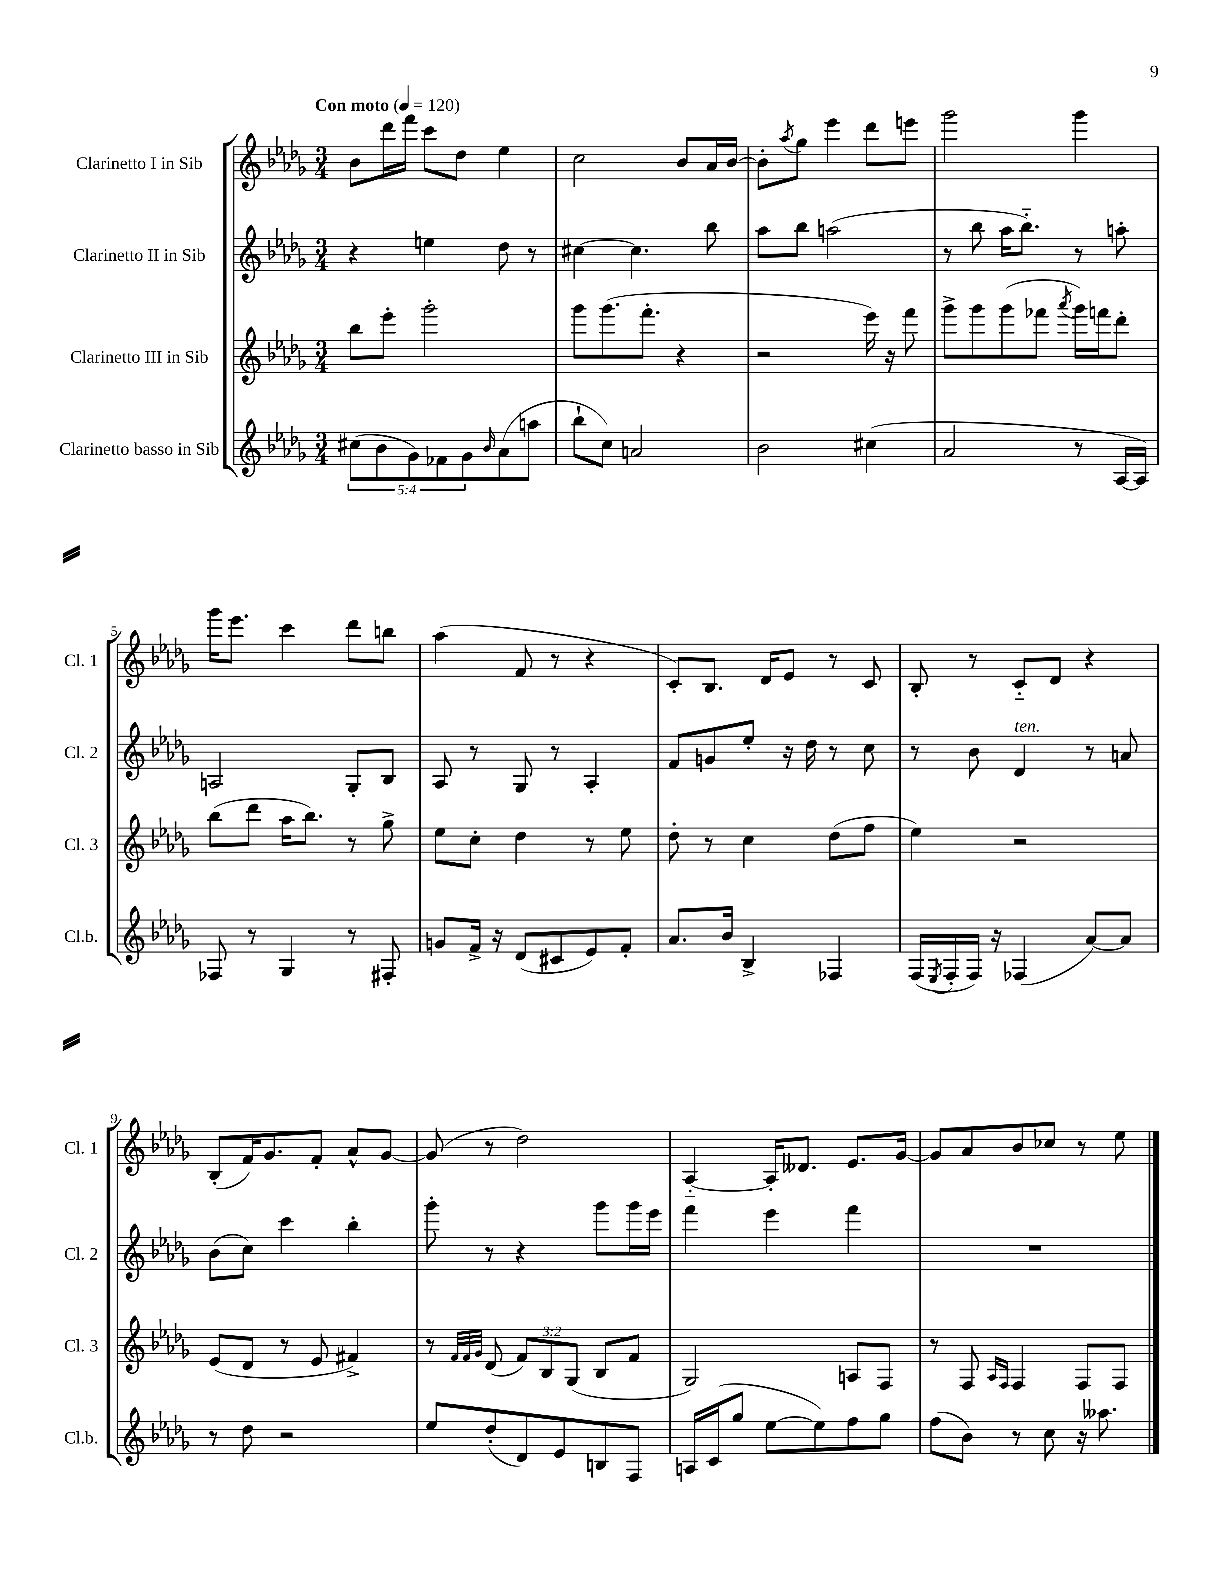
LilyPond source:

<<
\new StaffGroup <<
\new Staff = "s0" \with { instrumentName = "Clarinetto I in Sib" shortInstrumentName = "Cl. 1" } {
    \clef treble \key des \major \numericTimeSignature \time 3/4 \tempo "Con moto" 4 = 120
    bes'8 des'''16 f'''16 c'''8 des''8 ees''4 |
    c''2 bes'8 aes'16 bes'16~ |
    bes'8-. \acciaccatura { aes''8 } ges''8 ees'''4 des'''8 e'''8 |
    ges'''2 ges'''4 |
    ges'''16 ees'''8. c'''4 des'''8 b''8 |
    aes''4( f'8 r8 r4 |
    c'8-.) bes8. des'16 ees'8 r8 c'8 |
    bes8-. r8 c'8-_ des'8 r4 |
    bes8-.( f'16) ges'8. f'8-. aes'8-^ ges'8~ |
    ges'8( r8 des''2) |
    aes4~-_ aes16-. deses'8. ees'8. ges'16~ |
    ges'8 aes'8 bes'8 ces''8 r8 ees''8 \bar "|." |
}
\new Staff = "s1" \with { instrumentName = "Clarinetto II in Sib" shortInstrumentName = "Cl. 2" } {
    \clef treble \key des \major \numericTimeSignature \time 3/4
    r4 e''4 des''8 r8 |
    cis''4~ cis''4. bes''8 |
    aes''8 bes''8 a''2( |
    r8 bes''8 aes''16 bes''8.-_) r8 a''8-. |
    a2 ges8-. bes8 |
    aes8 r8 ges8 r8 aes4-. |
    f'8 g'8 ees''8-. r16 des''16 r8 c''8 |
    r8 bes'8 des'4^\markup { \italic "ten." } r8 a'8 |
    bes'8( c''8) c'''4 bes''4-. |
    ges'''8-. r8 r4 ges'''8 ges'''16 ees'''16 |
    f'''4 ees'''4 f'''4 |
    R2. \bar "|." |
}
\new Staff = "s2" \with { instrumentName = "Clarinetto III in Sib" shortInstrumentName = "Cl. 3" } {
    \clef treble \key des \major \numericTimeSignature \time 3/4 \override Staff.TupletNumber.text = #tuplet-number::calc-fraction-text
    bes''8 ees'''8-. ges'''2-. |
    ges'''8 ges'''8.( f'''8.-. r4 |
    r2 ees'''16) r16 f'''8 |
    ges'''8-> ges'''8 ges'''8( fes'''8 \acciaccatura { aes'''8 } ges'''16) f'''16 des'''8-. |
    bes''8( des'''8 aes''16 bes''8.) r8 ges''8-> |
    ees''8 c''8-. des''4 r8 ees''8 |
    des''8-. r8 c''4 des''8( f''8 |
    ees''4) r2 |
    ees'8( des'8 r8 ees'8 fis'4->) |
    r8 \grace { f'32 f'32 ges'32 } des'8( \tuplet 3/2 { f'8) bes8 ges8( } bes8 f'8 |
    ges2) a8 f8 |
    r8 f8 \grace { aes16 f16 } f4 f8 f8 \bar "|." |
}
\new Staff = "s3" \with { instrumentName = "Clarinetto basso in Sib" shortInstrumentName = "Cl.b." } {
    \clef treble \key des \major \numericTimeSignature \time 3/4 \override Staff.TupletNumber.text = #tuplet-number::calc-fraction-text
    \tuplet 5/4 { cis''8( bes'8 ges'8) fes'8 ges'8 } \grace { bes'16 } aes'8( a''8 |
    bes''8-! c''8) a'2 |
    bes'2 cis''4( |
    aes'2 r8 aes16~ aes16) |
    fes8 r8 ges4 r8 fis8-. |
    g'8 f'16-> r16 des'8( cis'8 ees'8) f'8-. |
    aes'8. bes'16 bes4-> fes4 |
    f16( \acciaccatura { ees8 } f16-. f16) r16 fes4( aes'8~) aes'8 |
    r8 des''8 r2 |
    ees''8 des''8-.( des'8) ees'8 b8 f8 |
    a16 c'16( ges''8 ees''8~ ees''8) f''8 ges''8 |
    f''8( bes'8) r8 c''8 r16 aeses''8. \bar "|." |
}
>>
>>
